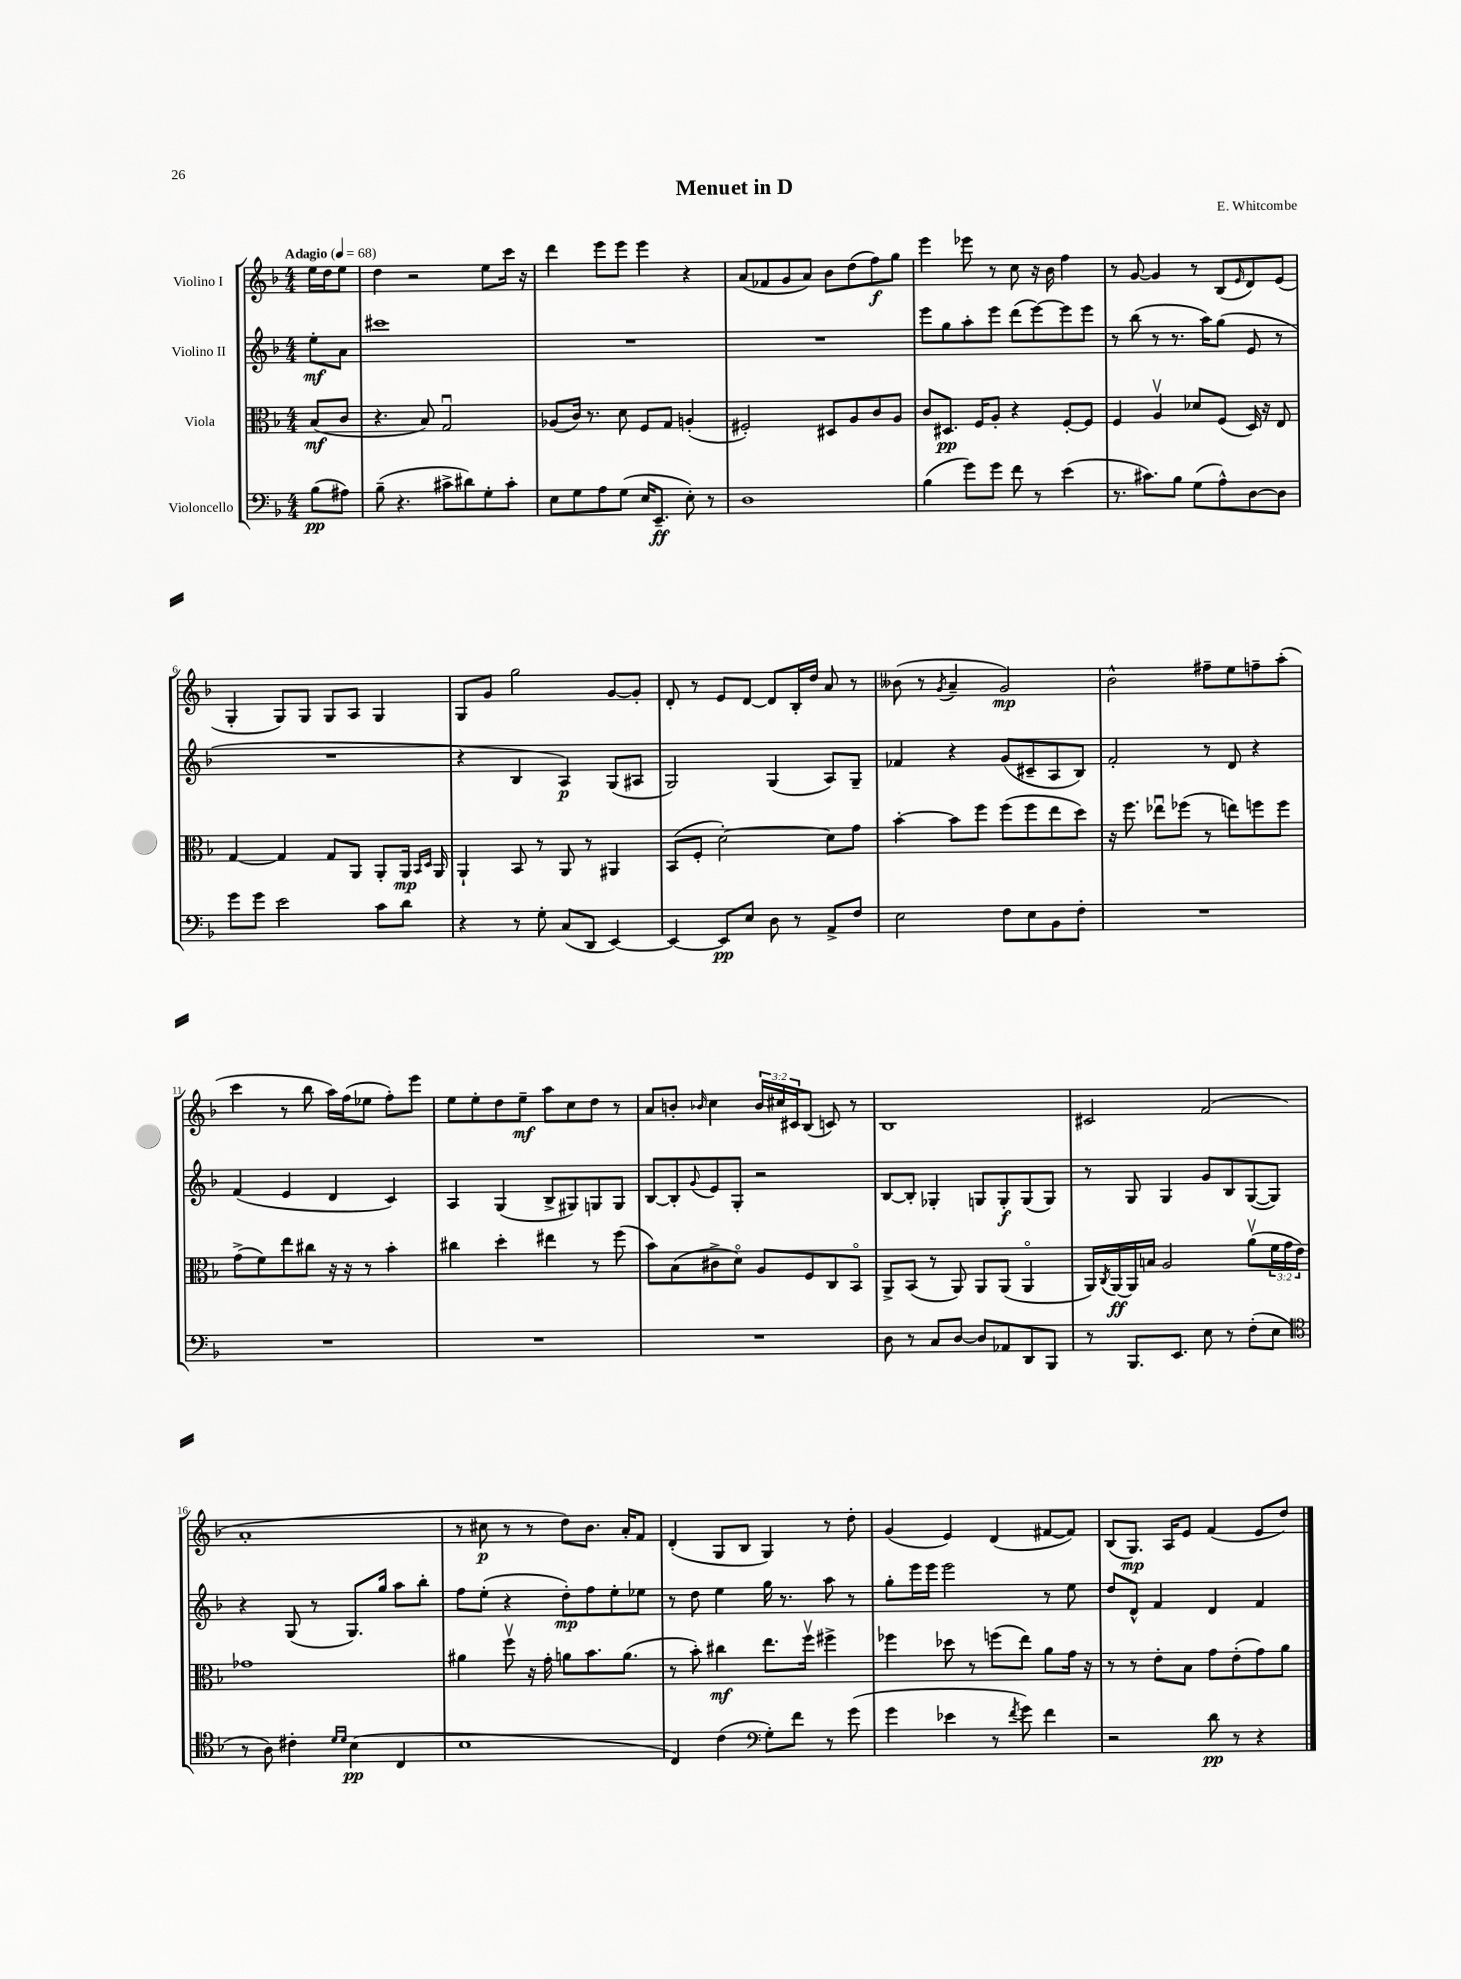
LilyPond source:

\header { title = "Menuet in D" composer = "E. Whitcombe" }
<<
\new StaffGroup <<
\new Staff = "s0" \with { instrumentName = "Violino I" } {
    \clef treble \key f \major \numericTimeSignature \time 4/4 \override Staff.TupletNumber.text = #tuplet-number::calc-fraction-text \partial 4 \tempo "Adagio" 4 = 68
    e''16 d''16 e''8 |
    d''4 r2 e''8 c'''16 r16 |
    d'''4 e'''8 e'''8 e'''4 r4 |
    a'8( fes'8 g'8 a'8) bes'8 d''8( f''8\f) g''8 |
    e'''4 ees'''8 r8 c''8 r16 bes'16 f''4 |
    r8 g'8~ g'4 r8 bes8( \grace { e'16 } d'8) e'8( |
    g4-. g8) g8 g8 a8 g4 |
    g8 g'8 g''2 g'8~ g'8-. |
    d'8-. r8 e'8 d'8~ d'8 bes16-. d''16 a'8 r8 |
    beses'8( r8 \acciaccatura { g'8 } a'4-- g'2\mp) |
    bes'2-^ fis''8-- e''8 f''8-- a''8-.( |
    c'''4 r8 bes''8 a''16) f''16( ees''8 f''8-.) e'''8 |
    e''8 e''8-. d''8 e''8--\mf a''8 c''8 d''8 r8 |
    a'8 b'8-. \grace { bes'16 } c''4 \tuplet 3/2 { bes'16 cis''16 cis'16 } bes8( c'8) r8 |
    bes1 |
    cis'2 f'2( |
    a'1-. |
    r8 cis''8\p r8 r8 d''8) bes'8. a'16-. f'8 |
    d'4-.( g8 bes8 g4) r8 d''8-. |
    g'4( e'4) d'4( fis'8~ fis'8) |
    bes8( g8.\mp) a16 e'8 f'4( e'8 d''8) \bar "|." |
}
\new Staff = "s1" \with { instrumentName = "Violino II" } {
    \clef treble \key f \major \numericTimeSignature \time 4/4 \partial 4
    e''8-.\mf a'8 |
    cis'''1 |
    R1 |
    R1 |
    e'''8 g''8 a''8-. e'''8 d'''8( e'''8~) e'''8 e'''8 |
    r8 bes''8( r8 r8. a''16) g''8( e'8 r8 |
    R1 |
    r4 bes4 a4\p) g8( ais8 |
    g2) g4( a8) g8-- |
    fes'4 r4 g'8( cis'8-- a8 bes8) |
    f'2-. r8 d'8 r4 |
    f'4( e'4 d'4 c'4) |
    a4 g4( bes8-> gis8) g8 g8 |
    bes8~ bes8-. \appoggiatura { g'8 } e'8 g8-. r2 |
    bes8~ bes8-. ges4-. g8 g8-.\f g8( g8) |
    r8 g8 g4 g'8 bes8 g8~( g8) |
    r4 g8( r8 g8.) g''16 a''8 bes''8-. |
    f''8 e''8-.( r4 d''8-.\mp) f''8 e''8-. ees''8 |
    r8 d''8 e''4 g''16 r8. a''8 r8 |
    g''8-. e'''16 e'''16 e'''2 r8 e''8 |
    d''8 d'8-^ f'4 d'4 f'4 \bar "|." |
}
\new Staff = "s2" \with { instrumentName = "Viola" } {
    \clef alto \key f \major \numericTimeSignature \time 4/4 \override Staff.TupletNumber.text = #tuplet-number::calc-fraction-text \partial 4
    bes8\mf( c'8 |
    r4. bes8) g2\downbow |
    aes8( c'16) r8. d'8 f8 g8 a4-.( |
    fis2-.) dis8 a8 c'8 a8 |
    c'8 dis8.\pp f16 a8-. r4 f8~-. f8 |
    f4 a4\upbow des'8 f8( d16) r16 e8 |
    g4~ g4 g8 a,8 a,8-. a,16\mp \grace { bes,16 d16 } a,16 |
    a,4-! bes,8 r8 a,8 r8 ais,4 |
    bes,8( f8-. d'2~-.) d'8 g'8 |
    bes'4~-. bes'8 f''8 f''8( f''8 e''8 d''8) |
    r16 f''8. ees''8\downbow fes''8( r8 e''8) f''8 f''8 |
    g'8->( f'8) e''8 cis''8 r16 r16 r8 bes'4-. |
    cis''4 d''4-. eis''4 r8 f''8( |
    bes'8) bes8( cis'8-> d'8\flageolet) a8 f8 c8 bes,8\flageolet |
    a,8-> bes,8( r8 a,8) a,8 a,8( a,4\flageolet |
    a,16) \acciaccatura { c8 } a,16~\ff a,16 b16 a2 a'8\upbow( \tuplet 3/2 { f'16 g'16 e'16) } |
    ges'1 |
    ais'4 f''8\upbow r16 g'16-. a'8 bes'8. a'8.( |
    r8 bes'8-.) cis''4\mf e''8. f''16\upbow fis''4-> |
    fes''4 des''8 r8 f''8( e''8) a'8 g'16 r16 |
    r8 r8 e'8-. bes8 g'8 e'8-.( g'8) a'8 \bar "|." |
}
\new Staff = "s3" \with { instrumentName = "Violoncello" } {
    \clef bass \key f \major \numericTimeSignature \time 4/4 \partial 4
    bes8\pp( ais8) |
    bes8--( r4. cis'8-> dis'8) g8-. cis'8-. |
    e8 g8 a8 g8( e16 e,8.--\ff e8-.) r8 |
    d1 |
    bes4( g'8) g'8 f'8 r8 e'4( |
    r8. cis'8.) bes8 g8( a8-^) d8~ d8 |
    g'8 g'8 e'2 c'8 d'8 |
    r4 r8 g8-. c8( d,8 e,4~) |
    e,4~ e,8\pp e8 d8 r8 a,8-> f8 |
    e2 f8 e8 bes,8 f8-. |
    R1 |
    R1 |
    R1 |
    R1 |
    d8 r8 c8 d8~ d8 aes,8 d,8 bes,,8 |
    r8 bes,,8. e,8. e8 r8 f8-.( e8 |
    \clef tenor r8 a8) cis'4-. \grace { d'16 d'16 } bes4\pp( c4 |
    bes1 |
    c4) c'4( \clef bass g8-.) f'8 r8 g'8( |
    g'4 ees'4 r8 \acciaccatura { f'8 } g'8) f'4 |
    r2 d'8\pp r8 r4 \bar "|." |
}
>>
>>
